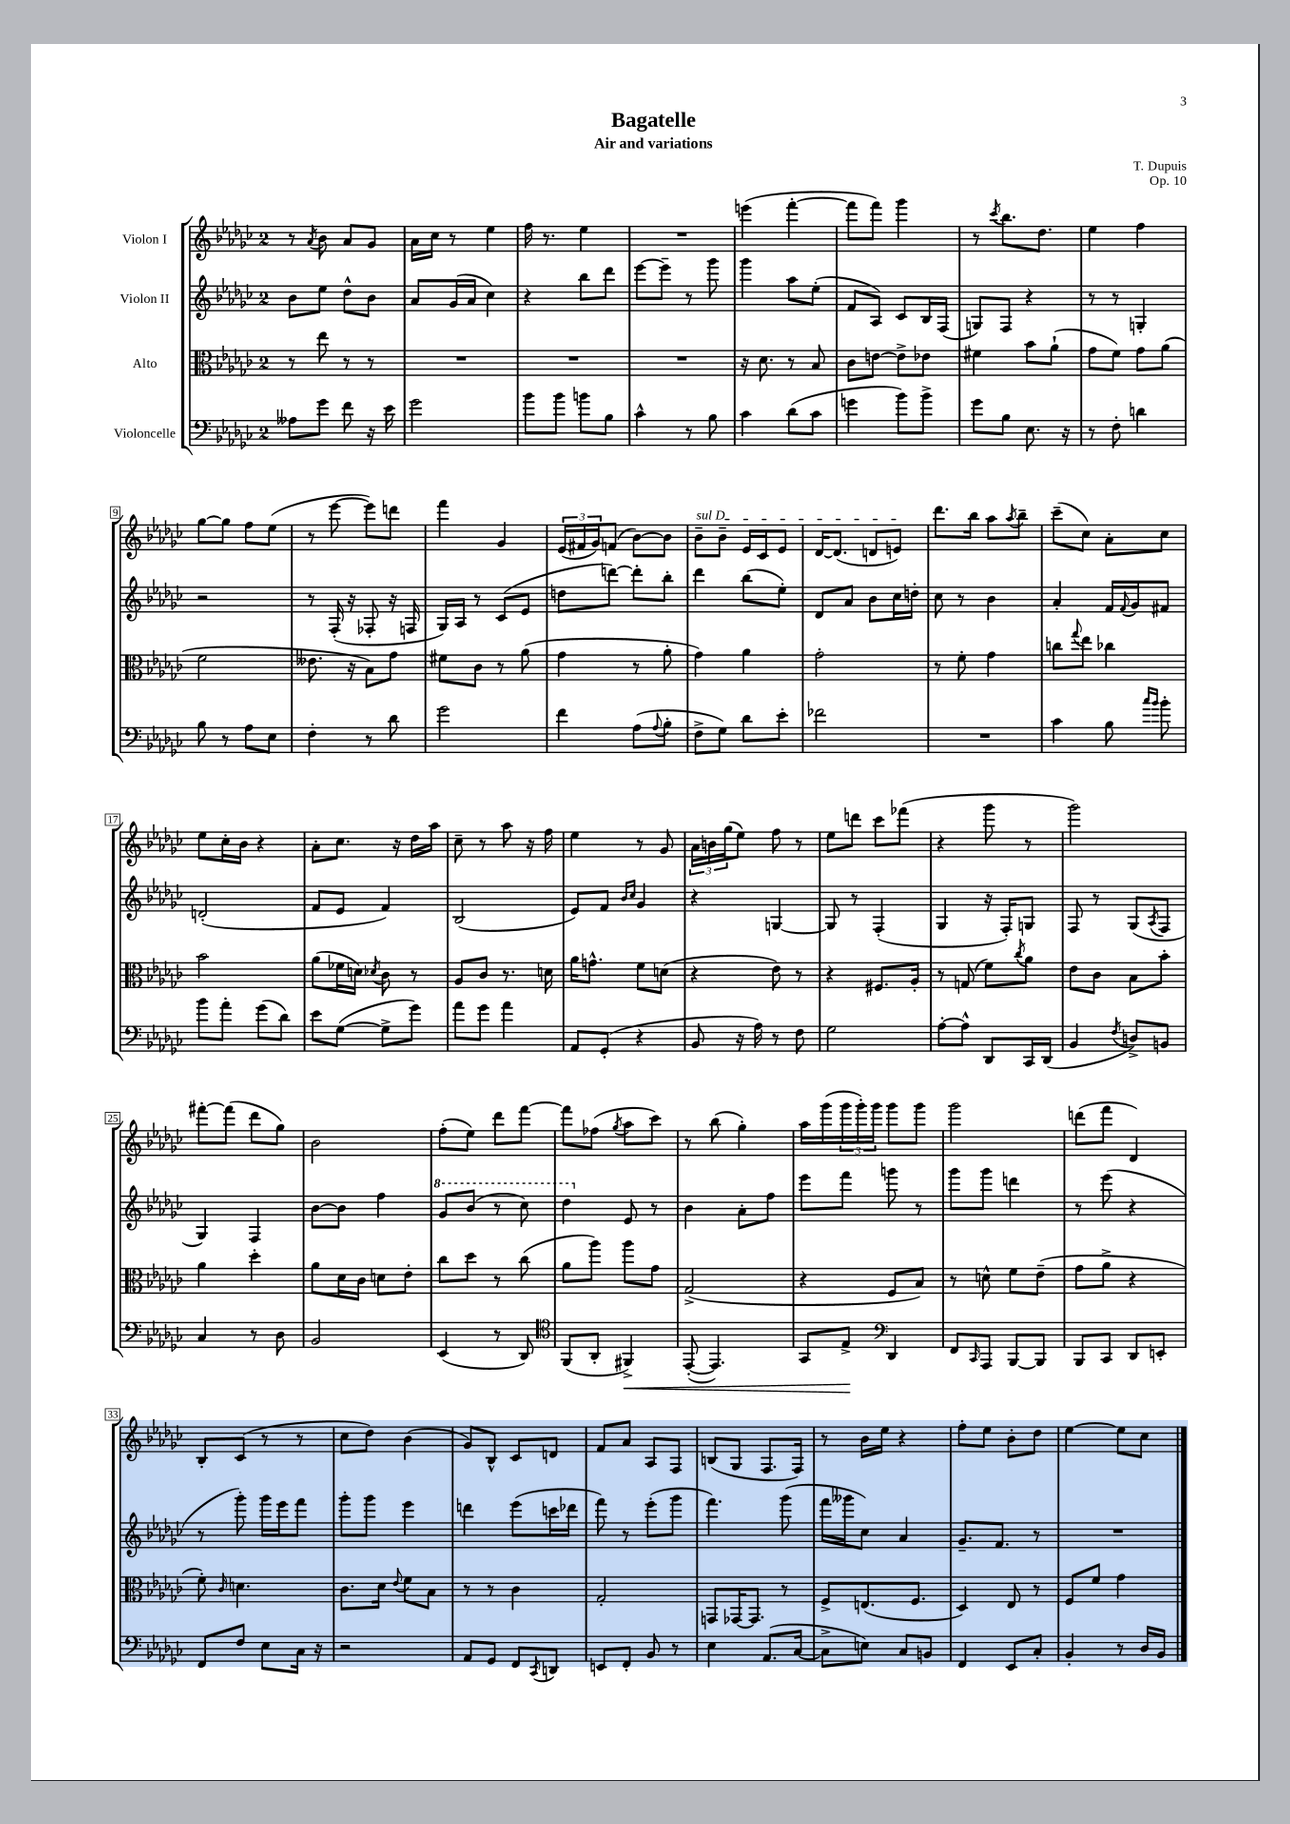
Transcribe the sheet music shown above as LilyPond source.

\header { title = "Bagatelle" composer = "T. Dupuis" subtitle = "Air and variations" opus = "Op. 10" }
<<
\new StaffGroup <<
\new Staff = "s0" \with { instrumentName = "Violon I" } {
    \clef treble \key ges \major \once \override Staff.TimeSignature.style = #'single-digit \time 2/4
    r8 \acciaccatura { aes'8 } bes'8 aes'8 ges'8 |
    aes'16 ces''16 r8 ees''4 |
    f''16 r8. ees''4 |
    R2 |
    e'''4( f'''4~-. |
    f'''8 f'''8) ges'''4 |
    r8 \acciaccatura { ces'''8 } bes''8. des''8. |
    ees''4 f''4 |
    ges''8~ ges''8 f''8 ees''8( |
    r8 ees'''8~ ees'''8) d'''8 |
    f'''4 ges'4 |
    \tuplet 3/2 { ees'16( fis'16 ges'16) } f'8( bes'8~) bes'8 |
    \once \override TextSpanner.bound-details.left.text = \markup { \italic "sul D" } bes'8--\startTextSpan bes'8-- ees'16 ces'16 ees'8 |
    des'16~ des'8.( d'8 e'8\stopTextSpan) |
    des'''8. bes''16 aes''8 \acciaccatura { aes''8 } bes''8-- |
    ces'''8--( ces''8) aes'8-. ces''8 |
    ees''8 ces''16-. bes'16 r4 |
    aes'8-. ces''8. r16 des''16 aes''16 |
    ces''8-- r8 aes''8 r16 f''16 |
    ees''4 r8 ges'8 |
    \tuplet 3/2 { aes'16 b'16 ges''16( } ees''8) f''8 r8 |
    ees''8 d'''8 ces'''8 fes'''8( |
    r4 ges'''8 r8 |
    ges'''2) |
    fis'''8~-. fis'''8( des'''8 ges''8) |
    bes'2 |
    f''8-.( ees''8) des'''8 f'''8~ |
    f'''8 fes''8( \acciaccatura { ges''8 } aes''8 ces'''8) |
    r8 bes''8( ges''4-.) |
    aes''16 ges'''16( \tuplet 3/2 { ges'''16 ges'''16-.) ges'''16 } ges'''8 ges'''8 |
    ges'''2 |
    d'''8( f'''8 des'4) |
    bes8-. ces'8( r8 r8 |
    ces''8 des''8) bes'4( |
    ges'8) bes8-^ ces'8 d'8 |
    f'8 aes'8 aes8 f8 |
    b8( ges8 f8. f16) |
    r8 bes'16 ees''16 r4 |
    f''8-. ees''8 bes'8-. des''8 |
    ees''4~ ees''8 ces''8 \bar "|." |
}
\new Staff = "s1" \with { instrumentName = "Violon II" } {
    \clef treble \key ges \major \once \override Staff.TimeSignature.style = #'single-digit \time 2/4
    bes'8 ees''8 des''8-^ bes'8 |
    aes'8 ges'16( aes'16 ces''4) |
    r4 bes''8 des'''8 |
    ees'''8~ ees'''8-- r8 ges'''8 |
    ges'''4 aes''8 ees''8-.( |
    f'8 aes8) ces'8 bes16 f16( |
    g8) f8 r4 |
    r8 r8 g4-. |
    r2 |
    r8 f16-.( r16 fes8-. r16 f16 |
    ges16) aes16 r8 ces'8( ees'8 |
    d''8 d'''8~) d'''8-. bes''8-. |
    des'''4 bes''8( ees''8-.) |
    des'8 aes'8 bes'8 ces''16 d''16-. |
    ces''8 r8 bes'4 |
    aes'4-. f'16 \appoggiatura { f'8 } ges'16 fis'8 |
    d'2-.( |
    f'8 ees'8 f'4) |
    bes2( |
    ees'8) f'8 \grace { bes'16 ces''16 } ges'4 |
    r4 g4~ |
    g8 r8 f4-.( |
    ges4 r16 f16-.) g8 |
    f8 r8 ges8( \acciaccatura { aes8 } f8 |
    ges4) f4 |
    bes'8~ bes'8 f''4 |
    \ottava #1 ges''8 bes''8( r8 ces'''8) |
    des'''4 \ottava #0 ees'8 r8 |
    bes'4 aes'8-. f''8 |
    ees'''8 f'''8 g'''8 r8 |
    ges'''8 ges'''8 d'''4 |
    r8 ees'''8( r4 |
    r8 ges'''8-.) ges'''16 ees'''16 f'''8 |
    ges'''8-. ges'''8 ees'''4 |
    d'''4 ees'''8( c'''16 des'''16 |
    f'''8) r8 ees'''8-.( ges'''8 |
    f'''4.) ges'''8( |
    f'''16 geses'''16 ces''8) aes'4 |
    ges'8.-- f'8. r8 |
    R2 \bar "|." |
}
\new Staff = "s2" \with { instrumentName = "Alto" } {
    \clef alto \key ges \major \once \override Staff.TimeSignature.style = #'single-digit \time 2/4
    r8 ees''8 r8 r8 |
    R2 |
    R2 |
    R2 |
    r16 des'8. r8 bes8 |
    ces'8 e'8~ e'8-> ees'8 |
    fis'4 bes'8 aes'8-!( |
    ges'8 f'8) ges'8 aes'8( |
    f'2 |
    eeses'8. r16 bes8) ges'8 |
    fis'8 ces'8 r8 aes'8( |
    ges'4 r8 aes'8-. |
    ges'4) aes'4 |
    ges'2-. |
    r8 f'8-. ges'4 |
    c''8 \appoggiatura { ges''8 } ees''8 ces''4 |
    bes'2 |
    aes'8( fes'16 d'16) \acciaccatura { des'8 } ces'8 r8 |
    aes8 ces'8 r8. d'16 |
    aes'16 g'8.-^ f'8 d'8( |
    r4 ees'8) r8 |
    r4 fis8. aes16-. |
    r8 g8( f'8) \acciaccatura { ces''8 } aes'8 |
    ees'8 ces'8 bes8 bes'8-. |
    aes'4 des''4-. |
    aes'8 des'16 ces'16 d'8 ees'8-. |
    ces''8 des''8 r8 ces''8( |
    aes'8 aes''8) aes''8 ges'8 |
    ges2->( |
    r4 f8 bes8) |
    r8 d'8-^ f'8 ees'8--( |
    ges'8 aes'8-> r4 |
    f'8-.) \grace { ces'16 } d'4. |
    ces'8. des'16 \appoggiatura { ees'8 } f'8 bes8 |
    r8 r8 ces'4 |
    ges2-. |
    g,8 ges,16~ ges,8. r8 |
    f8-> e8.( f8. |
    des4) ees8 r8 |
    f8 f'8 ges'4 \bar "|." |
}
\new Staff = "s3" \with { instrumentName = "Violoncelle" } {
    \clef bass \key ges \major \once \override Staff.TimeSignature.style = #'single-digit \time 2/4
    aeses8 ges'8 f'8 r16 ees'16 |
    ges'2 |
    bes'8 bes'8 b'8 bes8 |
    ces'4-^ r8 bes8 |
    ces'4 des'8( ces'8 |
    g'4 bes'8) bes'8-> |
    ges'8 bes8 ees8. r16 |
    r8 f8-. d'4 |
    bes8 r8 aes8 ees8 |
    f4-. r8 des'8 |
    ges'2 |
    f'4 aes8( \appoggiatura { aes8 } bes8-. |
    f8-> ges8) des'8 ees'8-. |
    fes'2 |
    R2 |
    ces'4 bes8 \grace { ces''16 bes'16 } bes'8-. |
    bes'8 aes'8-. ges'8( des'8) |
    ees'8 ges8~( ges8-> ges'8) |
    aes'8 ges'8 aes'4 |
    aes,8 ges,8-.( r4 |
    bes,8 r16 aes16) r8 f8 |
    ges2 |
    aes8~-. aes8-^ des,8 ces,16 des,16( |
    bes,4 \acciaccatura { f8 } d8->) b,8 |
    ces4 r8 des8 |
    bes,2 |
    ees,4( r8 des,8) |
    \clef tenor f,8( aes,8-. fis,4->\<) |
    ees,8~-.( ees,4.) |
    ges,8 ees8->\! \clef bass des,4 |
    f,8 \grace { ces,16 } aes,,8 bes,,8~ bes,,8 |
    bes,,8 ces,8 des,8 e,8-. |
    f,8 f8 ees8 ces16 r16 |
    r2 |
    aes,8 ges,8 f,8 \acciaccatura { ces,8 } d,8 |
    e,8 f,8-. bes,8 r8 |
    ees4 aes,8.( ces16~ |
    ces8-> e8) ces8 b,8 |
    f,4 ees,8 ces8-. |
    bes,4-. r8 des16 bes,16 \bar "|." |
}
>>
>>
\layout { \context { \Score \override BarNumber.stencil = #(make-stencil-boxer 0.1 0.3 ly:text-interface::print) } }
